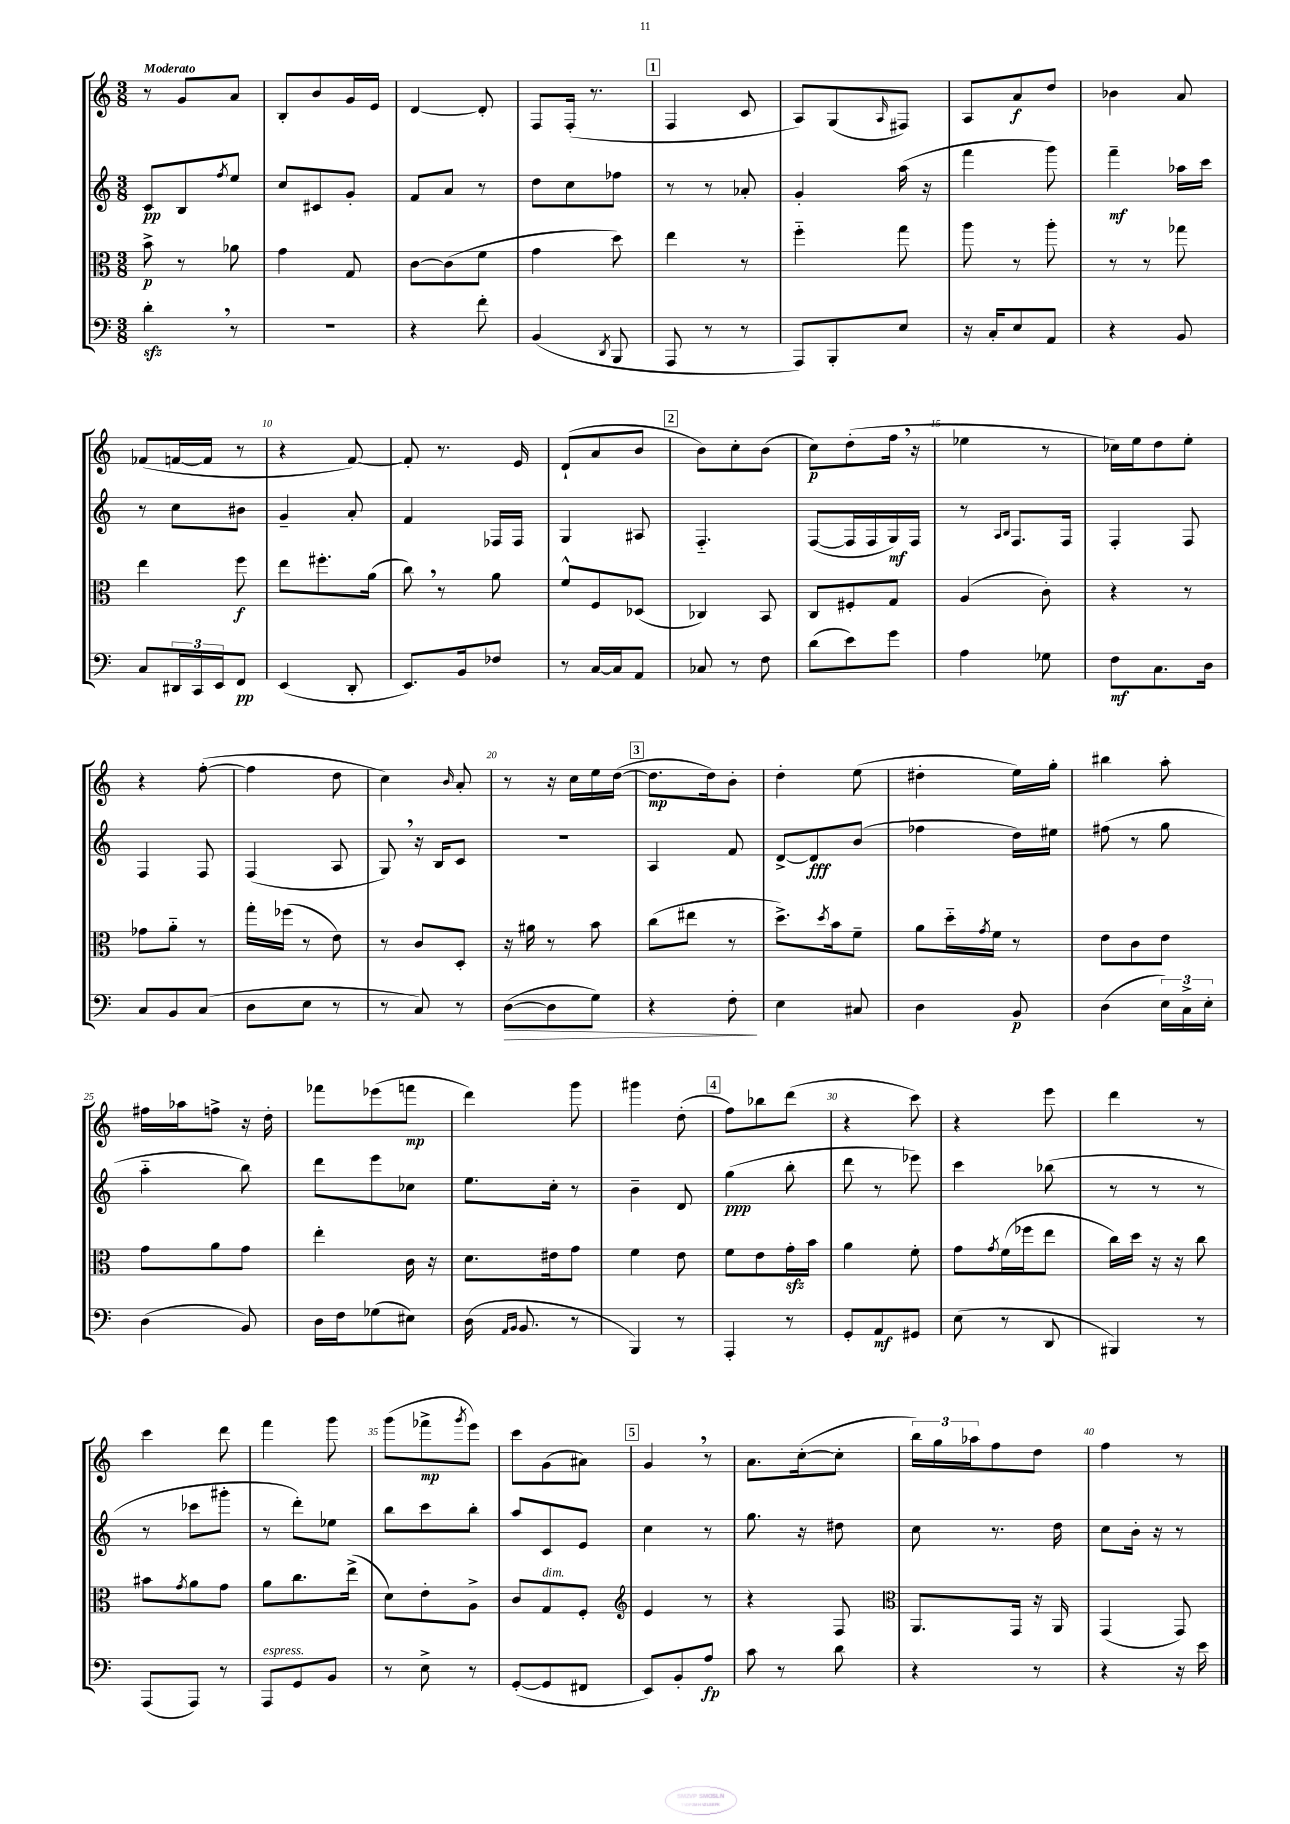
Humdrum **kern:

**kern	**dynam	**kern	**dynam	**kern	**dynam	**kern	**dynam
*part4	*part4	*part3	*part3	*part2	*part2	*part1	*part1
*staff4	*staff4	*staff3	*staff3	*staff2	*staff2	*staff1	*staff1
*clefF4	*	*clefC3	*	*clefG2	*	*clefG2	*
*k[]	*	*k[]	*	*k[]	*	*k[]	*
*M3/8	*	*M3/8	*	*M3/8	*	*M3/8	*
=1	=1	=1	=1	=1	=1	=1	=1
!	!	!	!	!	!	!LO:TX:a:B:t=Moderato	!
4dzz',\	.	8b^\	p	8c/L	pp	8r	.
.	.	8r	.	8B/	.	8g/L	.
.	.	.	.	8qff/	.	.	.
8r	.	8a-X\	.	8ee/J	.	8a/J	.
=2	=2	=2	=2	=2	=2	=2	=2
4.r	.	4g\	.	8cc/L	.	8B'/L	.
.	.	.	.	8c#X/	.	8b/	.
.	.	8G/	.	8g'/J	.	16g/L	.
.	.	.	.	.	.	16e/JJ	.
=3	=3	=3	=3	=3	=3	=3	=3
4r	.	[8c\L	.	8f/L	.	[4d/	.
.	.	(8c\]	.	8a/J	.	.	.
8f'\	.	8f\J	.	8r	.	8d'/]	.
=4	=4	=4	=4	=4	=4	=4	=4
(4BB/	.	4g\	.	8dd\L	.	8F/L	.
.	.	.	.	8cc\	.	(16F'/Jk	.
.	.	.	.	.	.	8.r	.
8qDD/	.	.	.	.	.	.	.
8BBB/	.	8dd\)	.	8ff-X\J	.	.	.
!!LO:REH:place=s1:t=1
=5	=5	=5	=5	=5	=5	=5	=5
8AAA/	.	4ee\	.	8r	.	4F/	.
8r	.	.	.	8r	.	.	.
8r	.	8r	.	8a-X'/	.	8c/	.
=6	=6	=6	=6	=6	=6	=6	=6
8AAA/L)	.	4ff\	.	4g'/	.	8A/L)	.
8BBB'/	.	.	.	.	.	(8G/	.
.	.	.	.	.	.	16qqA/	.
8E/J	.	8gg\	.	(16aa\	.	8F#X/J)	.
.	.	.	.	16r	.	.	.
=7	=7	=7	=7	=7	=7	=7	=7
16r	.	8aa\	.	4fff\	.	8A/L	.
16C'/KL	.	.	.	.	.	.	.
8E/	.	8r	.	.	.	8a/	f
8AA/J	.	8aa'\	.	8ggg\)	.	8dd/J	.
=8	=8	=8	=8	=8	=8	=8	=8
4r	.	8r	.	4fff~\	mf	4b-X\	.
.	.	8r	.	.	.	.	.
8BB/	.	8gg-X\	.	16aa-X\LL	.	8a/	.
.	.	.	.	16ccc\JJ	.	.	.
!!LO:LB:g=z
=9	=9	=9	=9	=9	=9	=9	=9
8C/L	.	4ee\	.	8r	.	(8f-X/L	.
24DD#X/L	.	.	.	8cc\L	.	[16fn/L	.
24CC/	.	.	.	.	.	.	.
.	.	.	.	.	.	16f/JJ]	.
24EE/J	.	.	.	.	.	.	.
8FF/J	pp	8ff\	f	8b#X\J	.	8r	.
=10	=10	=10	=10	=10	=10	=10	=10
(4EE/	.	8ee\L	.	4g~/	.	4r	.
.	.	8.ff#X'\	.	.	.	.	.
8DD'/	.	.	.	8a'/	.	[8f/)	.
.	.	(16a\Jk	.	.	.	.	.
=11	=11	=11	=11	=11	=11	=11	=11
8.EE/L)	.	8cc,\)	.	4f/	.	8f'/]	.
.	.	8r	.	.	.	8.r	.
16BB/k	.	.	.	.	.	.	.
8F-X/J	.	8a\	.	16F-X/LL	.	.	.
.	.	.	.	16F-/JJ	.	16e/	.
=12	=12	=12	=12	=12	=12	=12	=12
8r	.	8f^^/L	.	4G/	.	(8d`/L	.
[16C/LL	.	8F/	.	.	.	8a/	.
16C/J]	.	.	.	.	.	.	.
8AA/J	.	(8D-X/J	.	8A#X/	.	8b/J	.
!!LO:REH:place=s1:t=2
=13	=13	=13	=13	=13	=13	=13	=13
8C-X/	.	4C-X/)	.	4.F/	.	8b\L)	.
8r	.	.	.	.	.	8cc'\	.
8F\	.	8BB/	.	.	.	(8b\J	.
=14	=14	=14	=14	=14	=14	=14	=14
(8d\L	.	8C/L	.	([8F/L	.	8cc\L)	p
8e\)	.	8F#X'/	.	16F/L]	.	(8dd'\	.
.	.	.	.	16F/	.	.	.
8g\J	.	8G/J	.	16G/)	mf	16ff,\Jk	.
.	.	.	.	16F/JJ	.	16r	.
=15	=15	=15	=15	=15	=15	=15	=15
4A\	.	(4A/	.	8r	.	4ee-X\	.
.	.	.	.	16qqA/LL	.	.	.
.	.	.	.	16qqB/JJ	.	.	.
.	.	.	.	8.F/L	.	.	.
8G-X\	.	8c'\)	.	.	.	8r	.
.	.	.	.	16F/Jk	.	.	.
=16	=16	=16	=16	=16	=16	=16	=16
8F\L	mf	4r	.	4F'/	.	16cc-X\LL)	.
.	.	.	.	.	.	16ee\J	.
8.C\	.	.	.	.	.	8dd\	.
.	.	8r	.	8F/	.	8ee'\J	.
16D\Jk	.	.	.	.	.	.	.
!!LO:LB:g=z
=17	=17	=17	=17	=17	=17	=17	=17
8C/L	.	8g-X\L	.	4F/	.	4r	.
8BB/	.	8a\J	.	.	.	.	.
(8C/J	.	8r	.	8F/	.	([8ff'\	.
=18	=18	=18	=18	=18	=18	=18	=18
8D\L	.	16gg'\LL	.	(4F/	.	4ff\]	.
.	.	(16ff-X\JJ	.	.	.	.	.
8E\J	.	8r	.	.	.	.	.
8r	.	8e\)	.	8A/	.	8dd\	.
=19	=19	=19	=19	=19	=19	=19	=19
8r	.	8r	.	8G,/)	.	4cc\)	.
8C/)	.	8c/L	.	16r	.	.	.
.	.	.	.	16B/KL	.	.	.
.	.	.	.	.	.	16qqb/	.
8r	.	8D'/J	.	8c/J	.	8a'/	.
=20	=20	=20	=20	=20	=20	=20	=20
!	!LO:HP:b	!	!	!	!	!	!
([8D\L	>	16r	.	4.r	.	8r	.
.	.	16a#X\	.	.	.	.	.
8D\]	.	8r	.	.	.	16r	.
.	.	.	.	.	.	16cc\LL	.
8G\J)	.	8b\	.	.	.	16ee\	.
.	.	.	.	.	.	([16dd\JJ	.
!!LO:REH:place=s1:t=3
=21	=21	=21	=21	=21	=21	=21	=21
4r	.	(8cc\L	.	4A/	.	8.dd\L]	mp
.	.	8ee#X\J	.	.	.	.	.
.	.	.	.	.	.	16dd\k)	.
8F'\	.	8r	.	8f/	.	8b'\J	.
.	]	.	.	.	.	.	.
=22	=22	=22	=22	=22	=22	=22	=22
4E\	.	8.dd^\L)	.	[8d^/L	.	4dd'\	.
.	.	.	.	8d/]	fff	.	.
.	.	8qdd/	.	.	.	.	.
.	.	16b\k	.	.	.	.	.
8C#X/	.	8f~\J	.	(8b/J	.	(8ee\	.
=23	=23	=23	=23	=23	=23	=23	=23
4D\	.	8a\L	.	4ff-X\	.	4dd#X'\	.
.	.	16dd\L	.	.	.	.	.
.	.	8qg/	.	.	.	.	.
.	.	16f\JJ	.	.	.	.	.
8BB/	p	8r	.	16dd\LL)	.	16ee\LL)	.
.	.	.	.	16ee#X\JJ	.	16gg'\JJ	.
=24	=24	=24	=24	=24	=24	=24	=24
(4D\	.	8e\L	.	(8ff#X\	.	4bb#X\	.
.	.	8c\	.	8r	.	.	.
24E\LL)	.	8e\J	.	8gg\	.	8aa'\	.
24C^\	.	.	.	.	.	.	.
24E'\JJ	.	.	.	.	.	.	.
!!LO:LB:g=z
=25	=25	=25	=25	=25	=25	=25	=25
(4D\	.	8g\L	.	4aa\	.	16ff#X\LL	.
.	.	.	.	.	.	16aa-X\J	.
.	.	8a\	.	.	.	8ffn^\J	.
8BB/)	.	8g\J	.	8bb\)	.	16r	.
.	.	.	.	.	.	16dd'\	.
=26	=26	=26	=26	=26	=26	=26	=26
16D\LL	.	4ee'\	.	8ddd\L	.	8fff-X\L	.
16F\J	.	.	.	.	.	.	.
(8G-X\	.	.	.	8eee\	.	(8eee-X\	.
8E#X\J)	.	16c\	.	8cc-X\J	.	8fffn\J	mp
.	.	16r	.	.	.	.	.
=27	=27	=27	=27	=27	=27	=27	=27
(16D\	.	8.d\L	.	8.ee\L	.	4ddd\)	.
16qqAA/LL	.	.	.	.	.	.	.
16qqBB/JJ	.	.	.	.	.	.	.
8.BB/	.	.	.	.	.	.	.
.	.	16e#X\k	.	16cc'\Jk	.	.	.
8r	.	8g\J	.	8r	.	8ggg\	.
=28	=28	=28	=28	=28	=28	=28	=28
4BBB/)	.	4f\	.	4b~\	.	4ggg#X\	.
8r	.	8e\	.	8d/	.	(8dd'\	.
!!LO:REH:place=s1:t=4
=29	=29	=29	=29	=29	=29	=29	=29
4AAA'/	.	8f\L	.	(4gg\	ppp	8ff\L)	.
.	.	8e\	.	.	.	8bb-X\	.
8r	.	16gzz'\L	.	8bb'\	.	(8ddd\J	.
.	.	16b\JJ	.	.	.	.	.
=30	=30	=30	=30	=30	=30	=30	=30
8GG'/L	.	4a\	.	8ddd\	.	4r	.
8AA/	mf	.	.	8r	.	.	.
8GG#X/J	.	8f'\	.	8eee-X\)	.	8ccc\)	.
=31	=31	=31	=31	=31	=31	=31	=31
(8E\	.	8g\L	.	4ccc\	.	4r	.
.	.	8qg/	.	.	.	.	.
8r	.	(16f\L	.	.	.	.	.
.	.	16ff-X\J	.	.	.	.	.
8DD/	.	8ee\J	.	(8bb-X\	.	8eee\	.
=32	=32	=32	=32	=32	=32	=32	=32
4BBB#X/)	.	16cc\LL)	.	8r	.	4ddd\	.
.	.	16dd\JJ	.	.	.	.	.
.	.	16r	.	8r	.	.	.
.	.	16r	.	.	.	.	.
8r	.	8cc\	.	8r	.	8r	.
!!LO:LB:g=z
=33	=33	=33	=33	=33	=33	=33	=33
(8AAA/L	.	8b#X\L	.	8r	.	4ccc\	.
.	.	8qg/	.	.	.	.	.
8AAA/J)	.	8a\	.	8ccc-X\L	.	.	.
8r	.	8g\J	.	8ggg#X'\J	.	8ddd\	.
=34	=34	=34	=34	=34	=34	=34	=34
!LO:TX:a:i:t=espress.	!	!	!	!	!	!	!
8AAA/L	.	8a\L	.	8r	.	4fff\	.
8GG/	.	8.cc\	.	8ddd'\L)	.	.	.
8BB/J	.	.	.	8ee-X\J	.	8ggg\	.
.	.	(16ee^\Jk	.	.	.	.	.
=35	=35	=35	=35	=35	=35	=35	=35
8r	.	8d\L)	.	8bb\L	.	(8ggg\L	.
8E^\	.	8e'\	.	8ccc\	.	8fff-X^\	mp
.	.	.	.	.	.	8qggg/	.
8r	.	8A^\J	.	8bb'\J	.	8eee\J)	.
=36	=36	=36	=36	=36	=36	=36	=36
([8GG'/L	.	8c/L	.	8aa/L	.	8ccc\L	.
!	!	!LO:TX:a:i:t=dim.	!	!	!	!	!
8GG/]	.	8G/	.	8c/	.	(8g\	.
8FF#X/J	.	8F'/J	.	8e/J	.	8a#X\J)	.
!!LO:REH:place=s1:t=5
=37	=37	=37	=37	=37	=37	=37	=37
*	*	*clefG2	*	*	*	*	*
8EE/L)	.	4e/	.	4cc\	.	4g,/	.
8BB'/	.	.	.	.	.	.	.
8A/J	fp	8r	.	8r	.	8r	.
=38	=38	=38	=38	=38	=38	=38	=38
8c\	.	4r	.	8.gg\	.	8.a\L	.
8r	.	.	.	.	.	.	.
.	.	.	.	16r	.	([16cc'\k	.
8d\	.	8F/	.	8dd#X\	.	8cc'\J]	.
=39	=39	=39	=39	=39	=39	=39	=39
*	*	*clefC3	*	*	*	*	*
4r	.	8.AA/L	.	8cc\	.	24bb\LL)	.
.	.	.	.	.	.	24gg\	.
.	.	.	.	.	.	24aa-X\J	.
.	.	.	.	8.r	.	8ff\	.
.	.	16GG/Jk	.	.	.	.	.
8r	.	16r	.	.	.	8dd\J	.
.	.	16AA/	.	16dd\	.	.	.
=40	=40	=40	=40	=40	=40	=40	=40
4r	.	(4GG/	.	8cc\L	.	4ff\	.
.	.	.	.	16b'\Jk	.	.	.
.	.	.	.	16r	.	.	.
16r	.	8GG/)	.	8r	.	8r	.
16e\	.	.	.	.	.	.	.
==	==	==	==	==	==	==	==
*-	*-	*-	*-	*-	*-	*-	*-
